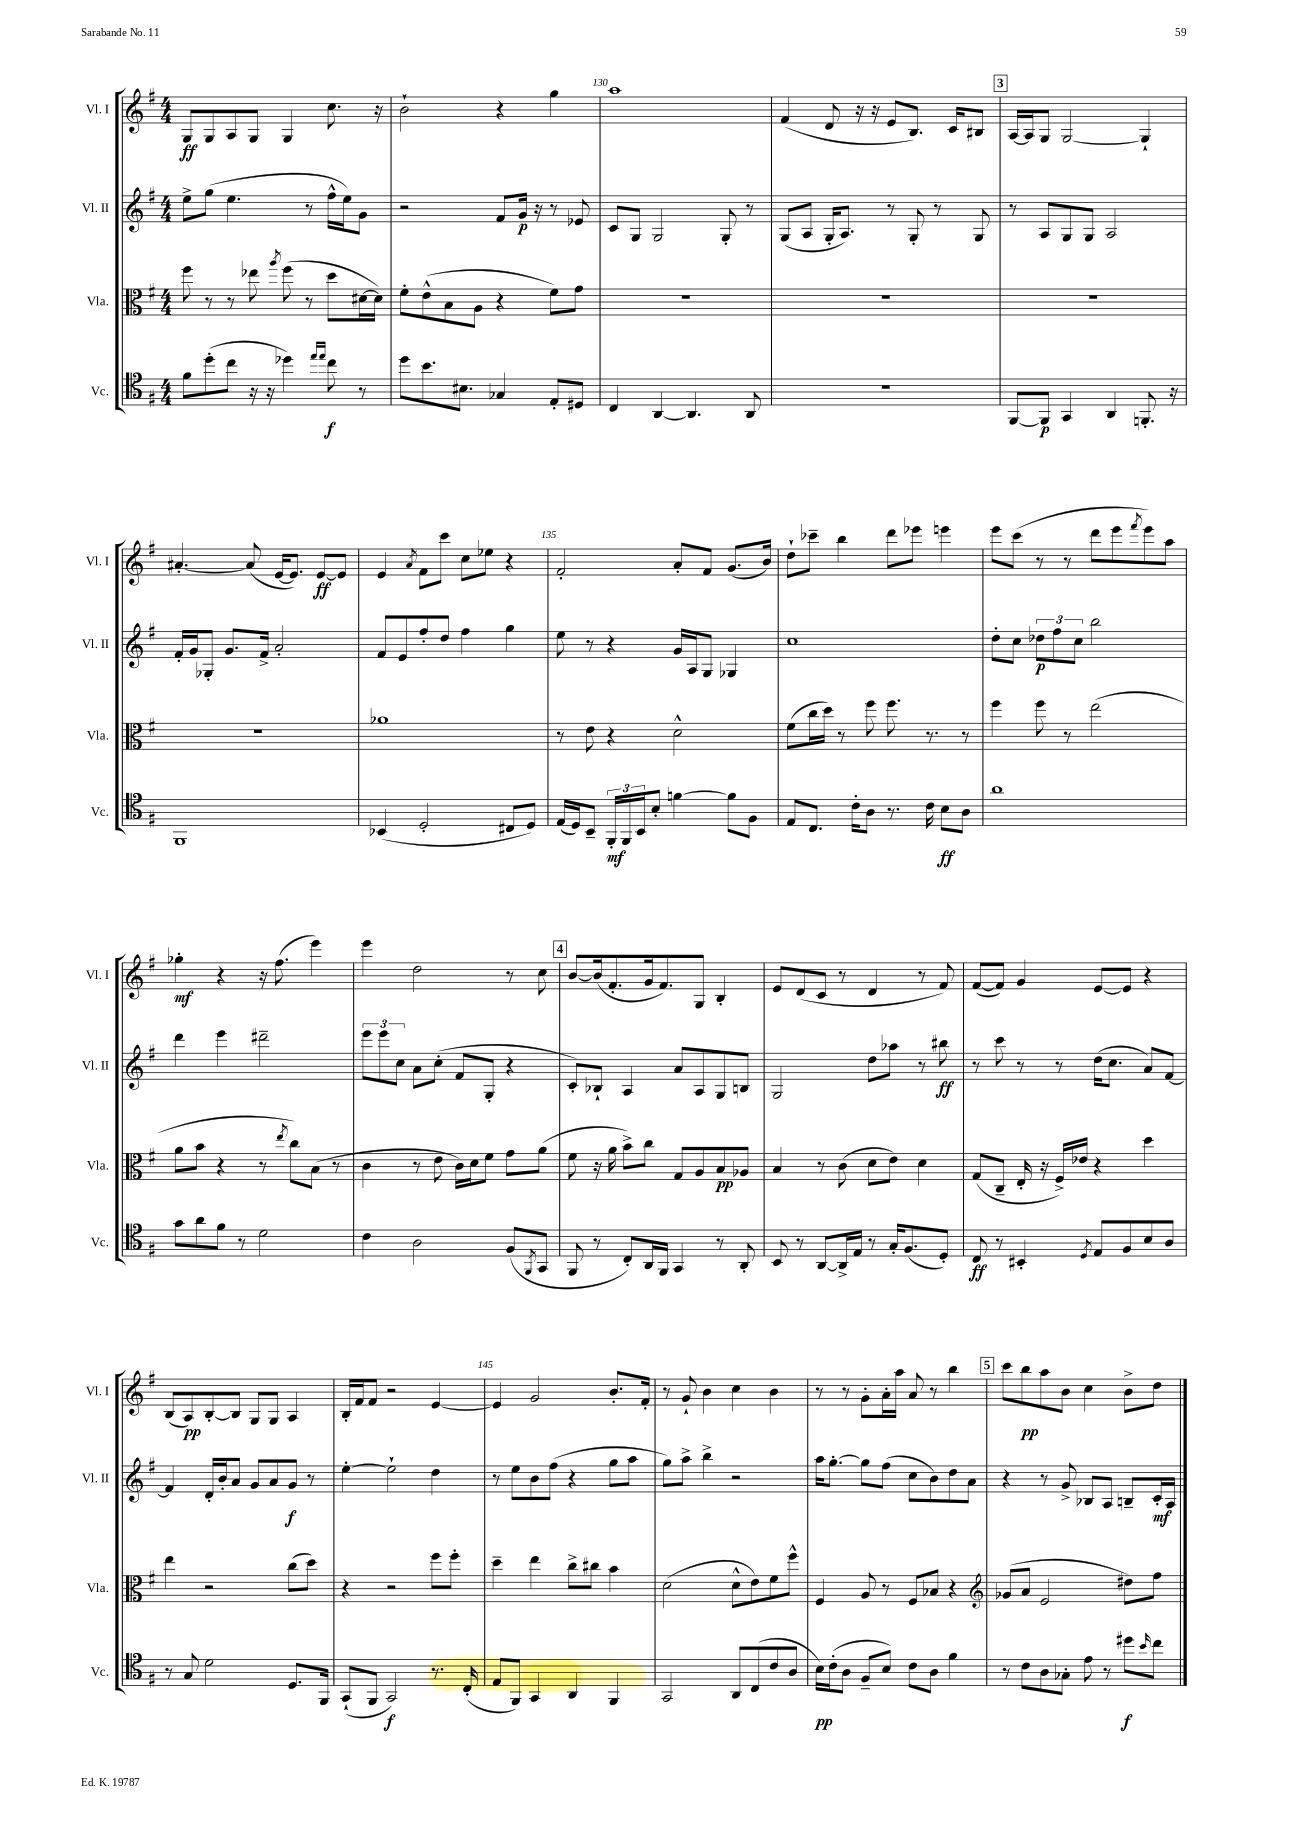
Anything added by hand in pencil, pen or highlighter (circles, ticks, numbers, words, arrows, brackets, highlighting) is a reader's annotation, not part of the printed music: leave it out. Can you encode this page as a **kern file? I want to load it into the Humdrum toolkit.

**kern	**kern	**kern	**kern
*staff4	*staff3	*staff2	*staff1
*clefC4	*clefC3	*clefG2	*clefG2
*k[f#]	*k[f#]	*k[f#]	*k[f#]
*M4/4	*M4/4	*M4/4	*M4/4
8f#	8ff#	8ee^	8G
(8dd'	8r	(8gg	8G
8cc	8r	4.ee	8A
16r	8ee-	.	8G
16r	.	.	.
.	8qaa	.	.
4dd-)	(8ff#	.	4G
.	8r	8r	.
16qqee	.	.	.
16qqee	.	.	.
8cc	8dd	16ff#^^	8.cc
.	.	16ee)	.
8r	[16d#	8g	.
.	16d#])	.	16r
=	=	=	=
8dd	8f#'	2r	2b`
8.b	(8e^^	.	.
.	8B	.	.
8.B#	.	.	.
.	8A	.	.
4G-	4r	8f#	4r
.	.	16g	.
.	.	16r	.
8E'	8f#)	8r	4gg
8D#	8g	8e-	.
=	=	=	=
4C	1r	8c	1aa
.	.	8G	.
[4AA	.	2G	.
4.AA]	.	.	.
.	.	8G'	.
8AA	.	8r	.
=	=	=	=
1r	1r	(8G	(4f#
.	.	8A	.
.	.	16G'	8d
.	.	8.A)	.
.	.	.	16r
.	.	.	16r
.	.	8r	8e
.	.	8G'	8.B)
.	.	8r	.
.	.	.	16c
.	.	8G	8B#
=	=	=	=
[8FF#	1r	8r	[16A
.	.	.	16A]
8FF#]	.	8A	8G
4GG	.	8G	[2G
.	.	8G	.
4AA	.	2A	.
8.FF'	.	.	4G`]
16r	.	.	.
=	=	=	=
1FF#	1r	16f#'	[4.a#'
.	.	16g	.
.	.	8G-'	.
.	.	8.g	.
.	.	.	(8a#]
.	.	16f#^	.
.	.	2a'	[16e
.	.	.	8.e])
.	.	.	[8e
.	.	.	8e]
=	=	=	=
(4BB-	1a-	8f#	4e
.	.	8e	.
.	.	.	8qa
2D'	.	8ff#'	8f#
.	.	8dd	8ccc
.	.	4ff#	8cc
.	.	.	8ee-
8C#	.	4gg	4r
8D)	.	.	.
=	=	=	=
(16E	8r	8ee	2f#'
16D)	.	.	.
8BB~	8e	8r	.
24FF#'	4r	4r	.
24FF#	.	.	.
24BB	.	.	.
8B'	.	.	.
[4f	2d^^	16g	8a'
.	.	16A	.
.	.	8G	8f#
8f]	.	4G-	(8.g
8F#	.	.	.
.	.	.	16b)
=	=	=	=
8E	(8f#	1cc	8dd`
8.C	16cc	.	8ccc-~
.	16dd)	.	.
.	8r	.	4bb
16c'	.	.	.
8A	8ff#	.	.
8.r	8.ff#	.	8ddd
.	.	.	8eee-
16c	8.r	.	.
8B	.	.	4eee
8A	8r	.	.
=	=	=	=
1a	4ff#	8dd'	8eee
.	.	8cc	(8ccc
.	8ff#	12dd-	8r
.	.	12ff#	.
.	8r	.	8r
.	.	12cc	.
.	(2ee	2bb	8ddd
.	.	.	8eee
.	.	.	8qfff#
.	.	.	8eee)
.	.	.	8aa
=	=	=	=
8g	8a	4ddd	4gg-'
8a	8b	.	.
8f#	4r	4eee	4r
8r	.	.	.
2d	8r	2ddd#~	16r
.	.	.	(8.ff#
.	8qee	.	.
.	8cc)	.	.
.	(8B	.	4eee)
.	8r	.	.
=	=	=	=
4c	4c	12eee	4eee
.	.	12eee	.
.	.	12cc	.
2A	8r	8a	2dd
.	8e	(8cc'	.
.	16c)	8f#	.
.	16d	.	.
.	8f#	8G'	.
(8F#	8g	4r	8r
8qFF#	.	.	.
8GG	(8a	.	8cc
=	=	=	=
8FF#	8f#	8c')	[8b
8r	16r	8B-`	(16b]
.	16a	.	8.f#'
8C')	8b^)	4A	.
16AA	8cc	.	16g
16FF#	.	.	8.f#)
4GG	8G	8a	.
.	8A	8A	8G
8r	8B	8G	4B'
8AA'	8A-	8B	.
=	=	=	=
8BB	4B	2G	8e
8r	.	.	(8d
[8AA	8r	.	8c
16AA^]	(8c	.	8r
16E	.	.	.
8r	8d	8dd	4d
16G'	8e)	8aa-	.
(8.F#	.	.	.
.	4d	8r	8r
8D')	.	8bb#	8f#)
=	=	=	=
8C	(8G	8r	([8f#
8r	8C~	8ccc	8f#])
4BB#'	16E'	8r	4g
.	16r	.	.
.	16F#^)	8r	.
.	16e-	.	.
8qD	.	.	.
8E	4r	(16dd	[8e
.	.	8.cc	.
8F#	.	.	8e]
8B	4dd	8a)	4r
8A	.	[8f#	.
=	=	=	=
8r	4ee	4f#]	(8B
8G	.	.	8A)
2d	2r	16d'	[8B'
.	.	16b'	.
.	.	8a	8B]
.	.	8g	8G
.	.	8a	8G
8.D	(8cc	8g	4A
.	8dd)	8r	.
16FF#	.	.	.
=	=	=	=
(8GG`	4r	[4ee'	16B'
.	.	.	16f#
8FF#	.	.	8f#
2GG)	2r	2ee`]	2r
8.r	8ff#	4dd	[4e
.	8ff#'	.	.
(16C'	.	.	.
=	=	=	=
8E	4dd~	8r	4e]
8FF#)	.	8ee	.
4GG	4ee	8b	2g
.	.	(8ff#	.
4AA	8cc^	4r	.
.	8cc#	.	.
4FF#	4b	8gg	8.b'
.	.	8aa	.
.	.	.	16f#'
=	=	=	=
2GG	(2d	8gg)	8r
.	.	8aa^	8g`
.	.	4bb^	4b
8AA	8d^^	2r	4cc
(8C	8e)	.	.
8c	8f#	.	4b
8A	8ff#^^	.	.
=	=	=	=
16B)	4F#	16aa	8r
(16c'	.	[8.gg'	.
8A	.	.	8r
8F#~	8A	8gg]	8g'
8B)	8r	(8ff#	16a'
.	.	.	16aa
8c	8F#	8cc	8a
8A	8B-	8b)	8r
4f#	4r	8dd	4bb
.	.	8a	.
=	=	=	=
*	*clefG2	*	*
8r	(8g-	4r	8ccc
8c	8a	.	8bb
8A	2e	8r	8aa
8G-'	.	8g^	8b
8e	.	8B-	4cc
8r	.	8A	.
8dd#	8dd#)	8B~	8b^
16qqb	.	.	.
8cc	8ff#	16c'	8dd
.	.	16A	.
==	==	==	==
*-	*-	*-	*-
